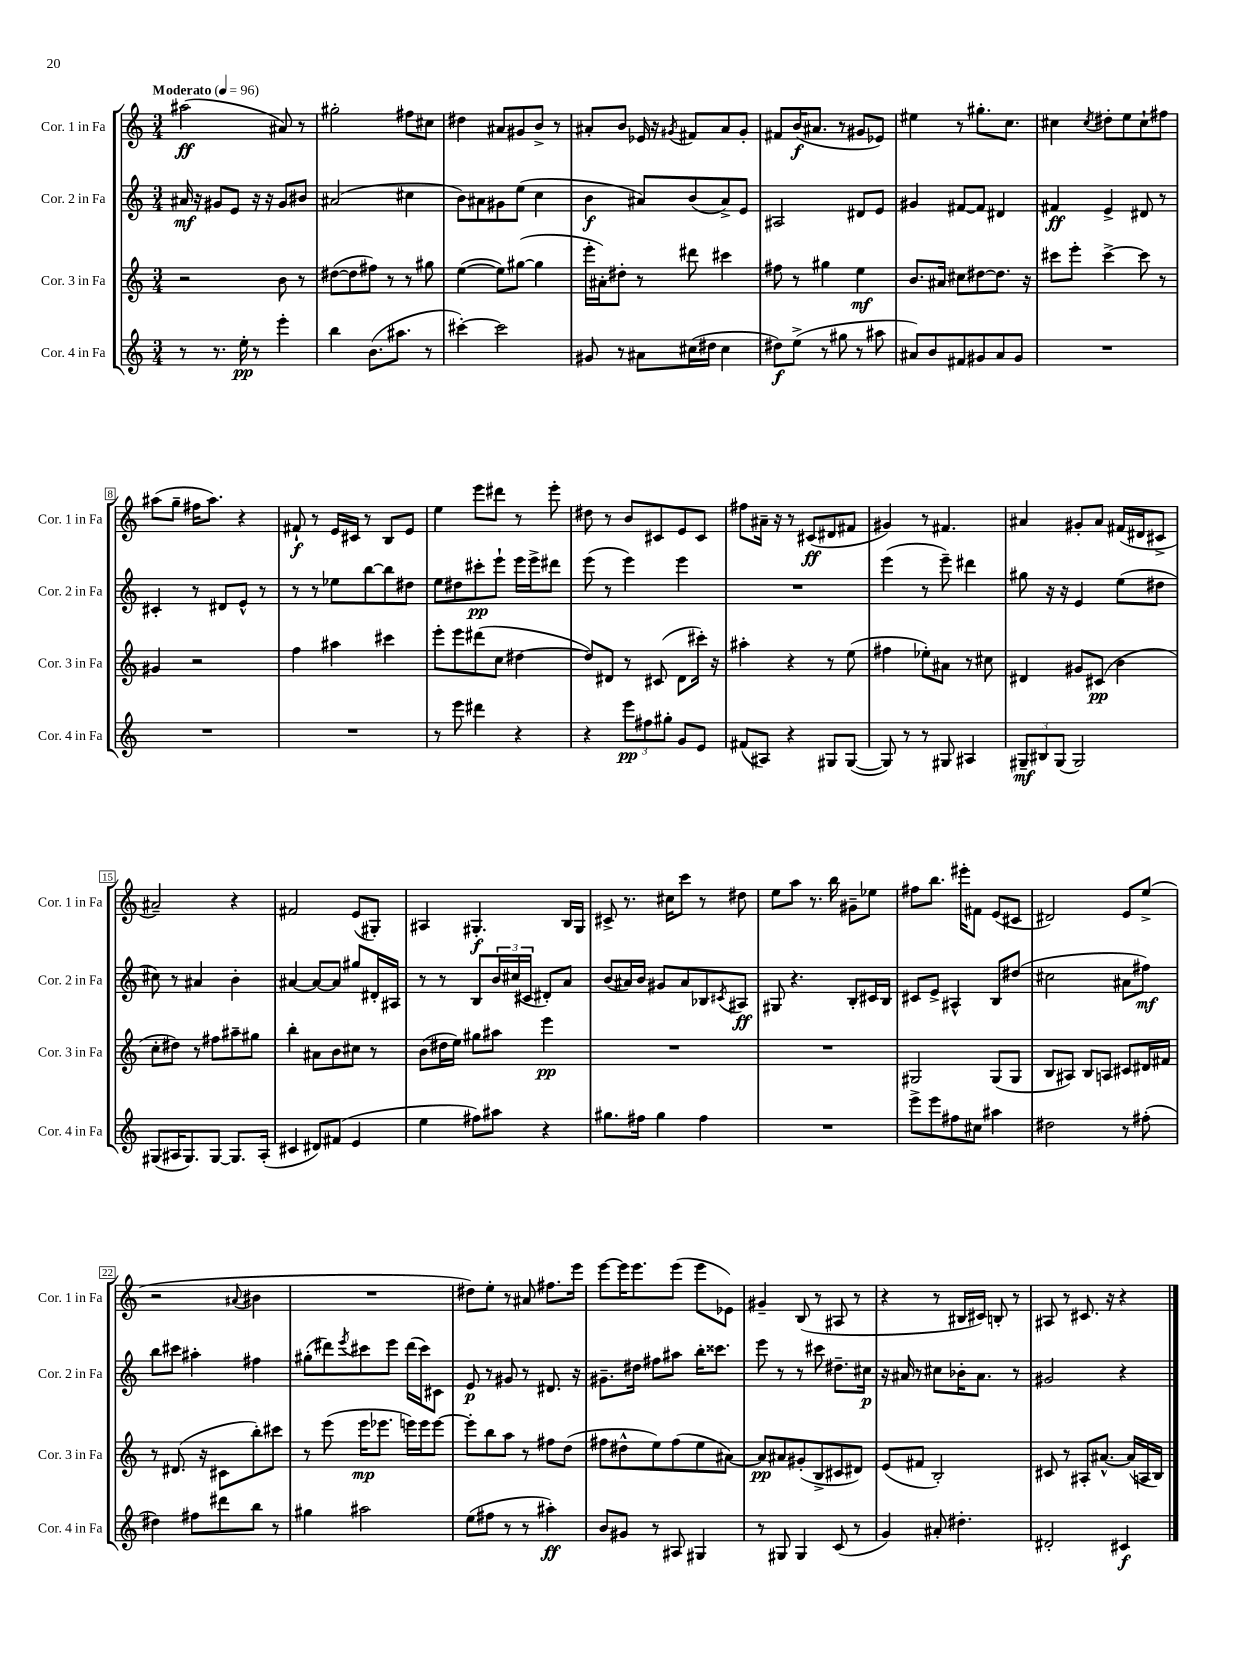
<<
\new StaffGroup <<
\new Staff = "s0" \with { instrumentName = "Cor. 1 in Fa" shortInstrumentName = "Cor. 1 in Fa" } {
    \clef treble \key c \major \numericTimeSignature \time 3/4 \tempo "Moderato" 4 = 96
    ais''2\ff( ais'8) r8 |
    gis''2-. fis''8 cis''8 |
    dis''4 ais'8 gis'8 b'8-> r8 |
    ais'8-. b'8 ees'16 r16 \acciaccatura { gis'8 } fis'8 ais'8 gis'8-. |
    fis'8 b'16\f( ais'8. r8 gis'8 ees'8) |
    eis''4 r8 gis''8.-. c''8. |
    cis''4 \acciaccatura { cis''8 } dis''8-. e''8 cis''8-! fis''8 |
    ais''8( g''8-- fis''16 ais''8.) r4 |
    fis'8-!\f r8 e'16 cis'16 r8 b8 e'8 |
    e''4 e'''8 dis'''8 r8 e'''8-. |
    dis''8 r8 b'8 cis'8 e'8 cis'8 |
    fis''8 ais'16-- r16 r8 cis'8\ff( dis'8 fis'8 |
    gis'4) r8 fis'4. |
    ais'4 gis'8-. ais'8 fis'16( dis'16 cis'8-> |
    ais'2--) r4 |
    fis'2 e'8( gis8-.) |
    ais4 gis4.-.\f b16 gis16 |
    cis'8-> r8. cis''16 c'''8 r8 dis''8 |
    e''8 a''8 r8. b''16 gis'8-- ees''8 |
    fis''8 b''8. eis'''16-. fis'8 e'8( cis'8 |
    dis'2) e'8 e''8->( |
    r2 \appoggiatura { ais'8 } bis'4 |
    R2. |
    dis''8) e''8-. r8 ais'8 fis''8. e'''16 |
    e'''8~ e'''16 e'''8. e'''8( e'''8 ees'8) |
    gis'4-- b8( r8 ais8 r8 |
    r4 r8 bis16 cis'16) b8-. r8 |
    ais8 r8 cis'8. r16 r4 \bar "|." |
}
\new Staff = "s1" \with { instrumentName = "Cor. 2 in Fa" shortInstrumentName = "Cor. 2 in Fa" } {
    \clef treble \key c \major \numericTimeSignature \time 3/4
    ais'16\mf r16 gis'8 e'8 r16 r16 gis'8 bis'8 |
    ais'2( cis''4 |
    b'8) ais'8 gis'8 e''8( c''4 |
    b'4\f ais'8) b'8( ais'8->) e'8 |
    ais2 dis'8 e'8 |
    gis'4 fis'8~ fis'8 dis'4 |
    fis'4\ff e'4-> dis'8 r8 |
    cis'4-. r8 dis'8 e'8-^ r8 |
    r8 r8 ees''8 b''8~ b''8 dis''8 |
    e''8 dis''8 cis'''8-.\pp e'''8-! e'''16 e'''16-> dis'''8 |
    e'''8( r8 e'''4) e'''4 |
    R2. |
    e'''4( r8 e'''8--) dis'''4 |
    gis''8 r16 r16 e'4 e''8( dis''8 |
    cis''8) r8 ais'4 b'4-. |
    ais'4~ ais'8~ ais'8 gis''8 dis'16-. ais16 |
    r8 r8 b8 \tuplet 3/2 { b'16 cis''16( cis'16 } dis'8-.) a'8 |
    b'8( ais'16) b'16 gis'8 ais'8 bes8 \acciaccatura { cis'8 } ais8\ff |
    gis8 r4. b8-. cis'16 b16 |
    cis'8 e'8-> ais4-^ b8 dis''8( |
    cis''2 ais'8 fis''8\mf) |
    b''8 cis'''8 ais''4-. fis''4 |
    gis''8-.( dis'''8) \acciaccatura { e'''8 } cis'''8 e'''8 dis'''16( cis'''16) cis'8 |
    e'8\p r8 gis'8 r8 dis'8. r16 |
    gis'8.-- dis''16 fis''8 ais''8 b''16-. cisis'''8. |
    e'''8 r8 r8 cis'''8 dis''8.-- cis''16\p |
    r16 ais'16 r8 cis''8 bes'16-. ais'8. r8 |
    gis'2 r4 \bar "|." |
}
\new Staff = "s2" \with { instrumentName = "Cor. 3 in Fa" shortInstrumentName = "Cor. 3 in Fa" } {
    \clef treble \key c \major \numericTimeSignature \time 3/4
    r2 b'8 r8 |
    dis''8~( dis''8 fis''8) r8 r8 gis''8 |
    e''4~( e''8) gis''8~( gis''4 |
    e'''16-. ais'16-.) dis''8-. r8 dis'''8 cis'''4 |
    fis''8 r8 gis''4 e''4\mf |
    b'8. ais'16 cis''8 dis''8~ dis''8. r16 |
    cis'''8 e'''8-. cis'''4~-> cis'''8 r8 |
    gis'4 r2 |
    f''4 ais''4 cis'''4 |
    e'''8-. e'''8 dis'''8( c''8 dis''4~ |
    dis''8) dis'8 r8 cis'8( dis'8 cis'''16-.) r16 |
    ais''4-. r4 r8 e''8( |
    fis''4 ees''8-.) ais'8 r8 cis''8 |
    dis'4 gis'8 cis'8\pp( b'4 |
    c''8-. dis''8) r8 fis''8 ais''8-- gis''8 |
    b''4-. ais'8 b'8 cis''8 r8 |
    b'8( dis''16 e''16) gis''8 ais''8 e'''4\pp |
    R2. |
    R2. |
    gis2 gis8( gis8 |
    b8 ais8) b8 a8 cis'8 dis'16 fis'16 |
    r8 dis'8.( r16 cis'8 b''8-.) cis'''8 |
    r8 e'''8( e'''16\mp ees'''8. e'''16) e'''16 e'''8~ |
    e'''8-. b''8 a''8 r8 fis''8 d''8( |
    fis''8 dis''8-^ e''8) fis''8( e''8 ais'8~) |
    ais'8\pp ais'8 gis'8-.( b8-> cis'8 dis'8) |
    e'8( fis'8 b2-.) |
    cis'8 r8 ais8-. ais'8.~-^ ais'16( a16 b16) \bar "|." |
}
\new Staff = "s3" \with { instrumentName = "Cor. 4 in Fa" shortInstrumentName = "Cor. 4 in Fa" } {
    \clef treble \key c \major \numericTimeSignature \time 3/4
    r8 r8. e''16-.\pp r8 e'''4-. |
    b''4 b'8.( ais''8. r8 |
    cis'''4~-.) cis'''2 |
    gis'8 r8 ais'8 cis''16( dis''16 cis''4 |
    dis''8\f) e''8->( r8 gis''8 r8 ais''8 |
    ais'8) b'8 fis'8 gis'8 ais'8 gis'8 |
    R2. |
    R2. |
    R2. |
    r8 e'''8 dis'''4 r4 |
    r4 \tuplet 3/2 { e'''8\pp fis''8 gis''8-. } g'8 e'8 |
    fis'8( ais8) r4 gis8 gis8~( |
    gis8) r8 r8 gis8 ais4 |
    \tuplet 3/2 { gis8--\mf bis8 gis8( } gis2) |
    gis8( ais16 gis8.) gis8~ gis8. ais16-.( |
    cis'4 dis'8) fis'8( e'4 |
    e''4 fis''8) ais''8 r4 |
    gis''8. fis''16 gis''4 fis''4 |
    R2. |
    e'''8-> e'''8 fis''8 cis''8 ais''4 |
    dis''2 r8 fis''8-.( |
    dis''4) fis''8 dis'''8 b''8 r8 |
    gis''4 ais''2 |
    e''8( fis''8 r8 r8 ais''4-.\ff) |
    b'8 gis'8 r8 ais8 gis4 |
    r8 gis8 gis4 c'8( r8 |
    g'4) ais'8-. dis''4.-. |
    dis'2-. cis'4\f \bar "|." |
}
>>
>>
\layout { \context { \Score \override BarNumber.stencil = #(make-stencil-boxer 0.1 0.3 ly:text-interface::print) } }
